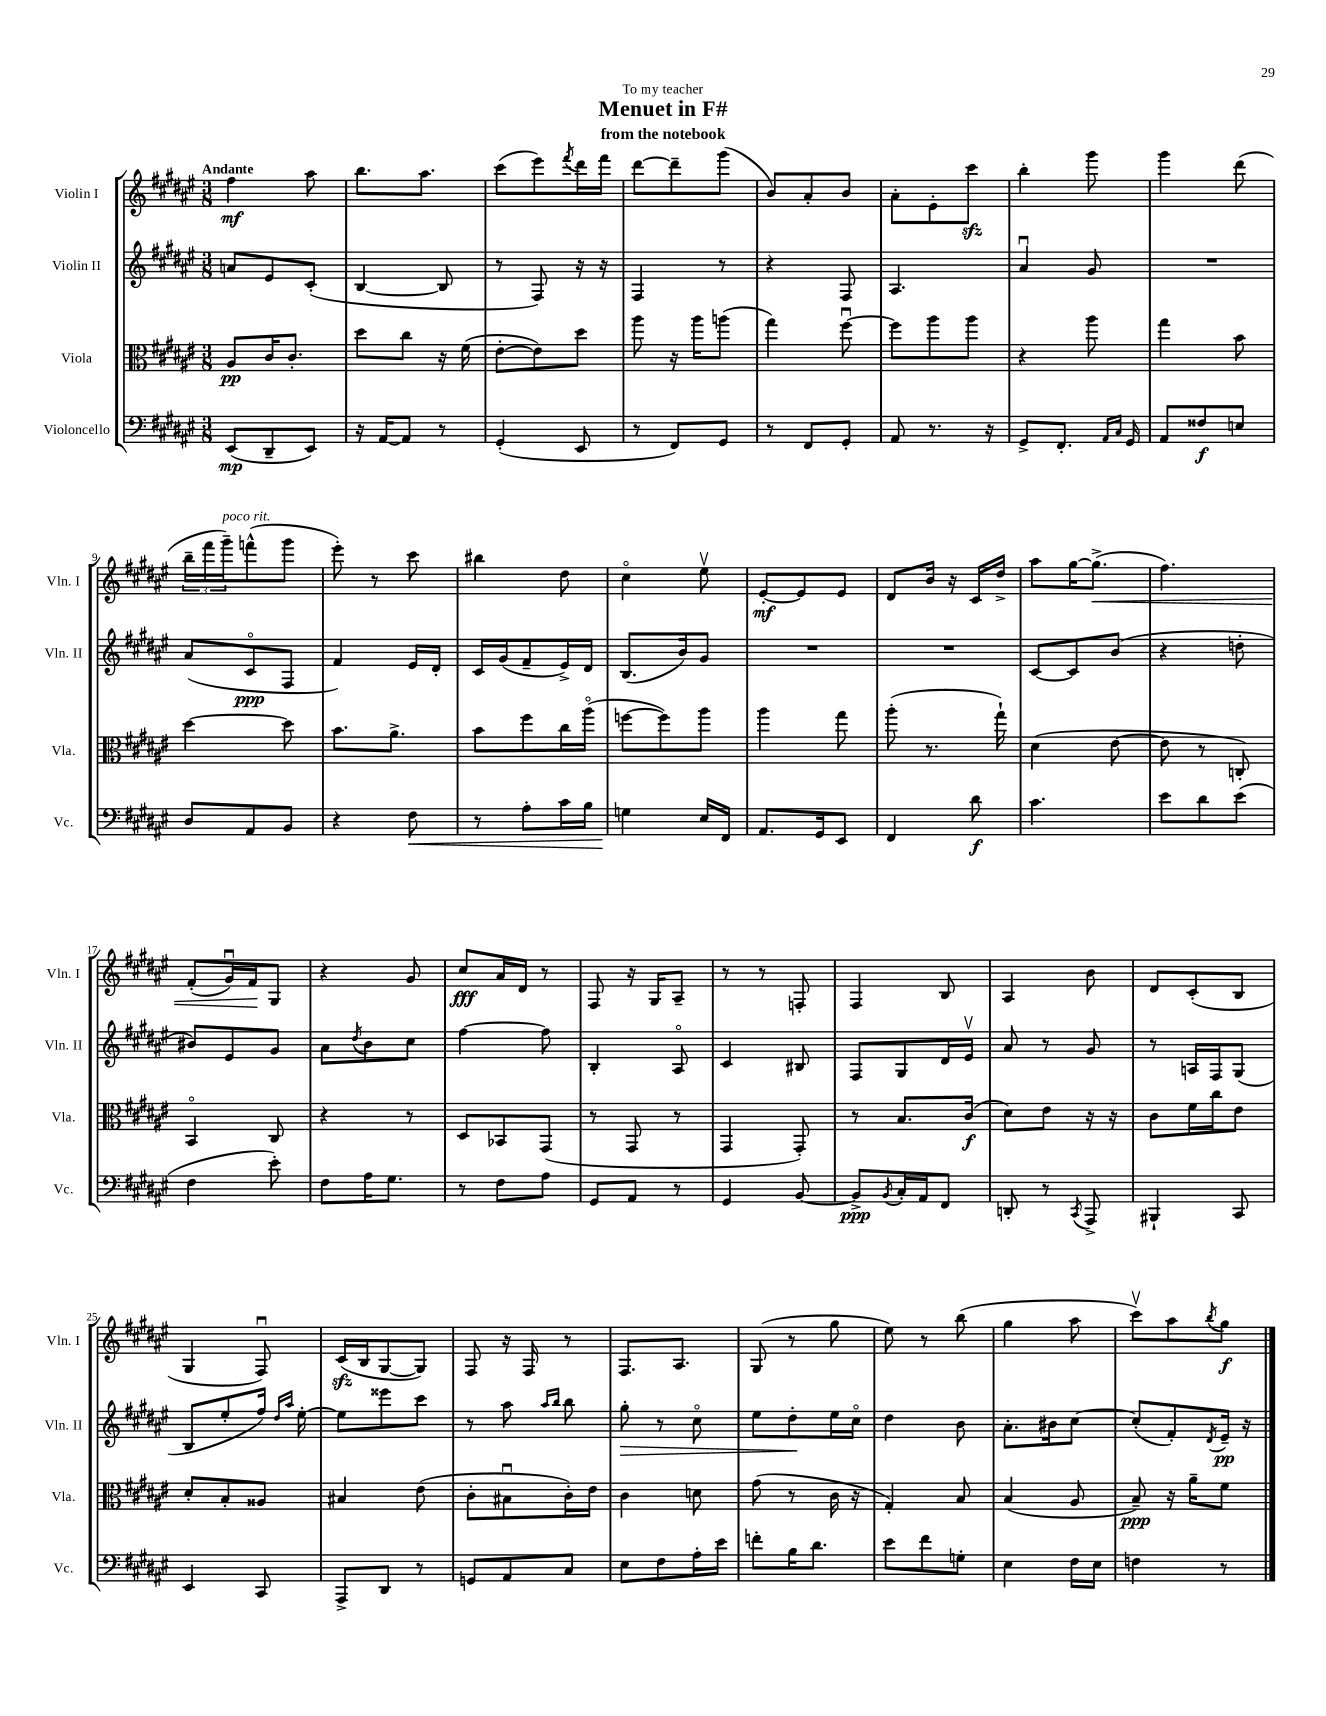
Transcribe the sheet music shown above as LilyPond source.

\header { title = "Menuet in F#" subtitle = "from the notebook" dedication = "To my teacher" }
<<
\new StaffGroup <<
\new Staff = "s0" \with { instrumentName = "Violin I" shortInstrumentName = "Vln. I" } {
    \clef treble \key fis \major \numericTimeSignature \time 3/8 \tempo "Andante"
    fis''4\mf ais''8 |
    b''8. ais''8. |
    cis'''8( eis'''8) \acciaccatura { fis'''8 } dis'''16 fis'''16 |
    dis'''8~ dis'''8-- gis'''8( |
    b'8) ais'8-. b'8 |
    ais'8-. eis'8-. cis'''8\sfz |
    b''4-. gis'''8 |
    gis'''4 dis'''8( |
    \tuplet 3/2 { b''16-- fis'''16 gis'''16--^\markup { \italic "poco rit." }) } f'''8-^( gis'''8 |
    eis'''8-.) r8 cis'''8 |
    bis''4 dis''8 |
    cis''4\flageolet eis''8\upbow |
    eis'8~-.\mf eis'8 eis'8 |
    dis'8 b'16 r16 cis'16 dis''16-> |
    ais''8 gis''16~ gis''8.->\<( |
    fis''4.) |
    fis'8-.( gis'16\downbow) fis'16\! gis8 |
    r4 gis'8 |
    cis''8\fff ais'16 dis'16 r8 |
    fis8 r16 gis16 ais8-- |
    r8 r8 f8-. |
    fis4 b8 |
    ais4 b'8 |
    dis'8 cis'8-.( b8 |
    gis4 fis8\downbow) |
    cis'16\sfz( b16 gis8~ gis8) |
    fis8 r16 fis16 r8 |
    fis8. ais8. |
    gis8( r8 gis''8 |
    eis''8) r8 b''8( |
    gis''4 ais''8 |
    cis'''8\upbow) ais''8 \acciaccatura { b''8 } gis''8\f \bar "|." |
}
\new Staff = "s1" \with { instrumentName = "Violin II" shortInstrumentName = "Vln. II" } {
    \clef treble \key fis \major \numericTimeSignature \time 3/8
    a'8 eis'8 cis'8-.( |
    b4~ b8 |
    r8 fis8) r16 r16 |
    fis4 r8 |
    r4 fis8 |
    ais4. |
    ais'4\downbow gis'8 |
    R4. |
    ais'8( cis'8\flageolet\ppp fis8 |
    fis'4) eis'16 dis'16-. |
    cis'16 gis'16( fis'8-- eis'16->) dis'16 |
    b8.( b'16) gis'8 |
    R4. |
    R4. |
    cis'8~ cis'8 b'8( |
    r4 d''8-. |
    bis'8) eis'8 gis'8 |
    ais'8 \acciaccatura { dis''8 } b'8 cis''8 |
    fis''4~ fis''8 |
    b4-. ais8\flageolet |
    cis'4 bis8 |
    fis8 gis8 dis'16 eis'16\upbow |
    ais'8 r8 gis'8 |
    r8 a16 fis16 gis8( |
    b8 eis''8-. fis''16) \grace { dis''16 ais''16 } eis''16~-. |
    eis''8 eisis'''8 cis'''8 |
    r8 ais''8 \grace { ais''16 b''16 } b''8 |
    gis''8-.\> r8 cis''8\flageolet |
    eis''8 dis''8-.\! eis''16 cis''16\flageolet |
    dis''4 b'8 |
    ais'8.-. bis'16 cis''8~ |
    cis''8-.( fis'8-.) \acciaccatura { dis'8 } eis'16--\pp r16 \bar "|." |
}
\new Staff = "s2" \with { instrumentName = "Viola" shortInstrumentName = "Vla." } {
    \clef alto \key fis \major \numericTimeSignature \time 3/8
    ais8\pp cis'16 cis'8.-. |
    dis''8 cis''8 r16 fis'16( |
    eis'8~-. eis'8) dis''8 |
    ais''8 r16 ais''16 a''8( |
    gis''4) fis''8~\downbow |
    fis''8 ais''8 ais''8 |
    r4 ais''8 |
    gis''4 b'8 |
    dis''4~ dis''8 |
    b'8. ais'8.-> |
    b'8 fis''8 cis''16 ais''16\flageolet( |
    f''8~ f''8) ais''8 |
    ais''4 gis''8 |
    ais''8-.( r8. gis''16-!) |
    dis'4( eis'8~ |
    eis'8 r8 c8-.) |
    b,4\flageolet cis8 |
    r4 r8 |
    dis8 bes,8 gis,8( |
    r8 gis,8 r8 |
    gis,4 gis,8-.) |
    r8 b8. cis'16\f( |
    dis'8) eis'8 r16 r16 |
    cis'8 fis'16 cis''16 eis'8 |
    dis'8-. b8-. aisis8 |
    bis4 eis'8( |
    cis'8-. bis8\downbow cis'16-.) eis'16 |
    cis'4 d'8 |
    gis'8( r8 cis'16 r16 |
    gis4-.) b8 |
    b4( ais8 |
    b8--\ppp) r16 ais'16-- fis'8 \bar "|." |
}
\new Staff = "s3" \with { instrumentName = "Violoncello" shortInstrumentName = "Vc." } {
    \clef bass \key fis \major \numericTimeSignature \time 3/8
    eis,8\mp( dis,8-- eis,8) |
    r16 ais,16~ ais,8 r8 |
    gis,4-.( eis,8 |
    r8 fis,8) gis,8 |
    r8 fis,8 gis,8-. |
    ais,8 r8. r16 |
    gis,8-> fis,8.-. \grace { ais,16 cis16 } gis,16 |
    ais,8 fisis8\f e8 |
    dis8 ais,8 b,8 |
    r4 fis8\< |
    r8 ais8-. cis'16 b16 |
    g4\! eis16 fis,16 |
    ais,8. gis,16 eis,8 |
    fis,4 dis'8\f |
    cis'4. |
    eis'8 dis'8 eis'8( |
    fis4 eis'8-.) |
    fis8 ais16 gis8. |
    r8 fis8 ais8 |
    gis,8 ais,8 r8 |
    gis,4 b,8~ |
    b,8->\ppp \acciaccatura { b,8 } cis16-. ais,16 fis,8 |
    d,8-. r8 \acciaccatura { cis,8 } ais,,8-> |
    bis,,4-! cis,8 |
    eis,4 cis,8 |
    ais,,8-> dis,8 r8 |
    g,8 ais,8 cis8 |
    eis8 fis8 ais16-. eis'16 |
    f'8-. b16 dis'8. |
    eis'8 fis'8 g8-. |
    eis4 fis16 eis16 |
    f4 r8 \bar "|." |
}
>>
>>
